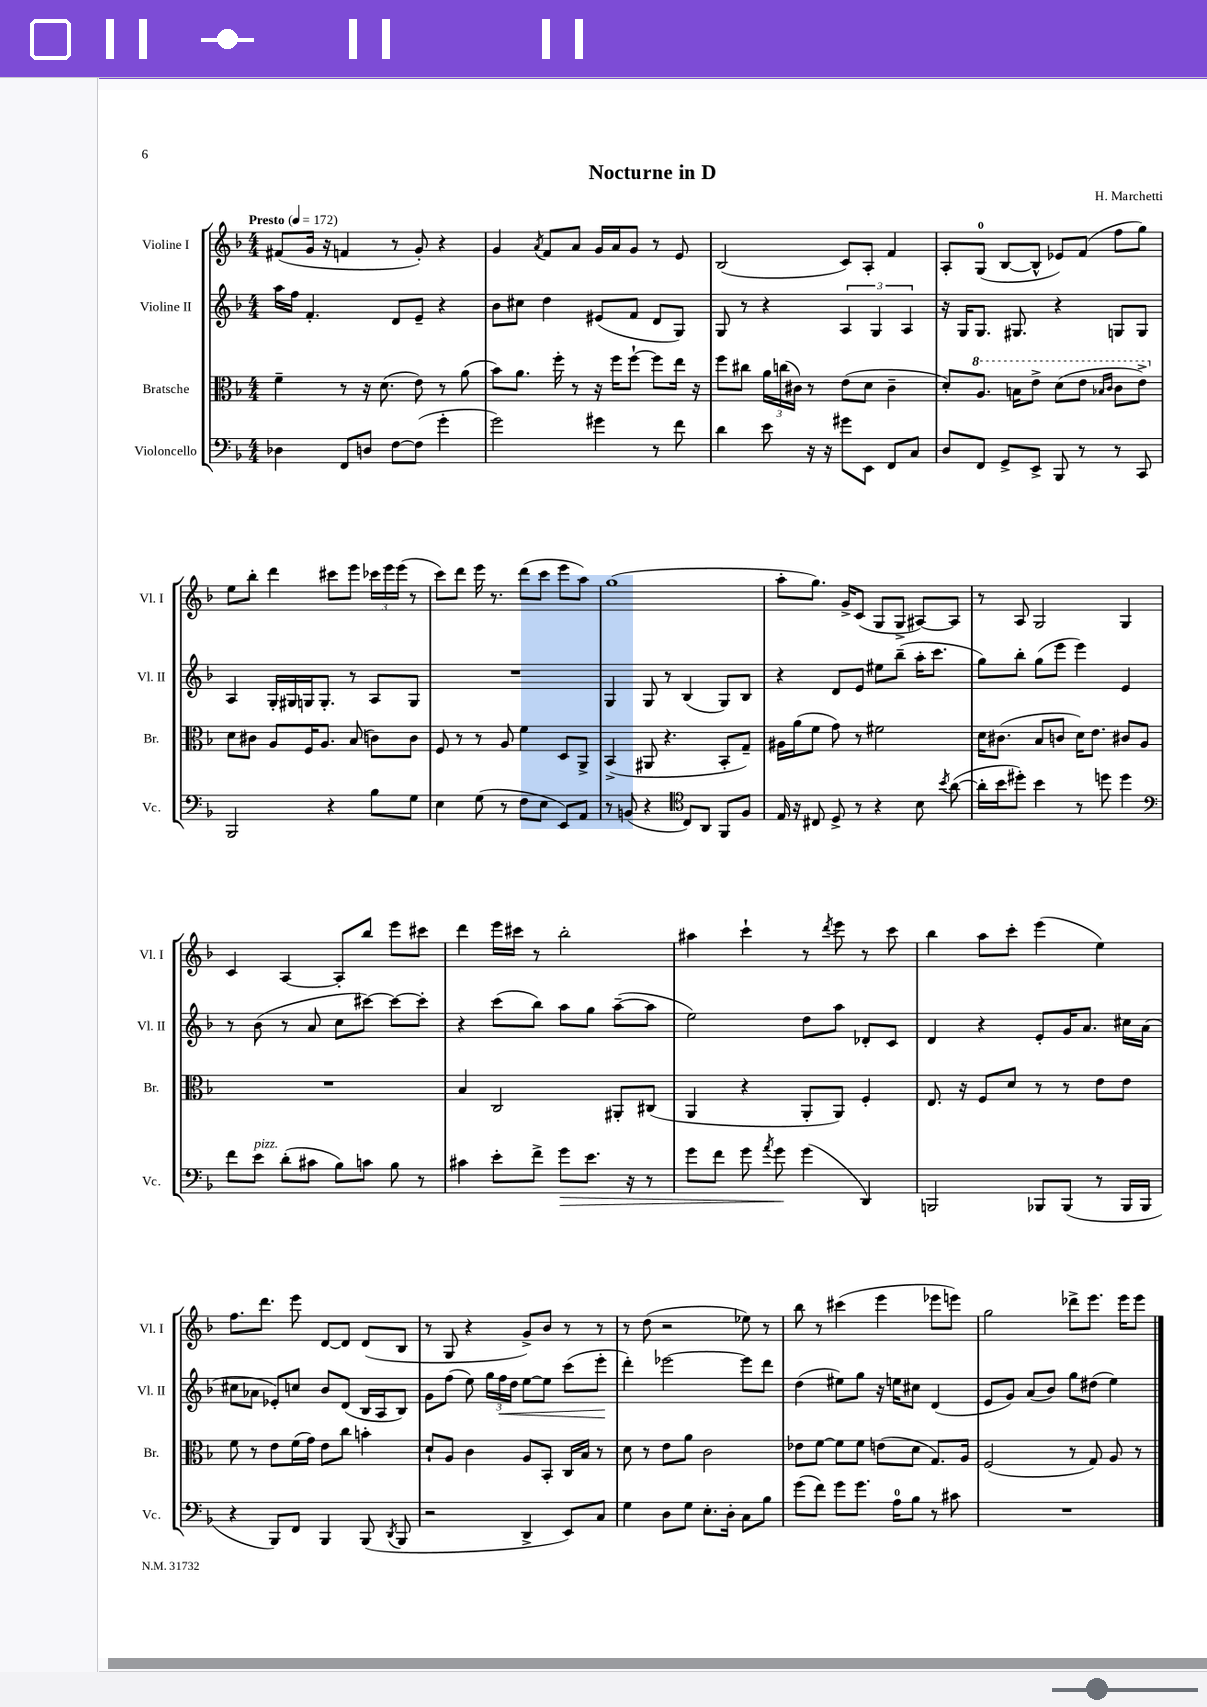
\header { title = "Nocturne in D" composer = "H. Marchetti" }
<<
\new StaffGroup <<
\new Staff = "s0" \with { instrumentName = "Violine I" shortInstrumentName = "Vl. I" } {
    \clef treble \key f \major \numericTimeSignature \time 4/4 \tempo "Presto" 4 = 172
    \autoBeamOff fis'8[( g'16] r16 f'4 r8 g'8-.) r4 |
    g'4 \acciaccatura { a'8 } f'8[ a'8] g'16[ a'16 g'8] r8 e'8 |
    bes2( c'8[) a8]-. f'4 |
    a8[-. g8]-0( bes8[~ bes8]-^ ees'8[) f'8]( f''8[ g''8]) |
    e''8[ bes''8]-. d'''4 cis'''8[ e'''8] \tuplet 3/2 { ces'''16[ e'''16 e'''16]( } r8 |
    c'''8[) d'''8] e'''16 r8. d'''8[( c'''8] e'''8[ a''8]) |
    g''1( |
    a''8[-. g''8.]) g'16[-> c'8]( g8[ g8]-> ais8[~) ais8] |
    r8 a8 g2 g4 |
    c'4 a4~ a8[-. bes''8] e'''8[ cis'''8] |
    d'''4 e'''16[ cis'''16] r8 bes''2-. |
    ais''4 c'''4-! r8 \acciaccatura { d'''8 } e'''8 r8 c'''8 |
    bes''4 a''8[ c'''8]-. e'''4( e''4) |
    f''8.[ d'''8.] e'''8 d'8[~ d'8] d'8[( bes8] |
    r8 g8 r4 g'8[->) bes'8] r8 r8 |
    r8 d''8( r2 ees''8) r8 |
    bes''8 r8 cis'''4( e'''4 ees'''8[ e'''8]) |
    g''2 des'''8[-> e'''8.] e'''16[ e'''8] \bar "|." |
}
\new Staff = "s1" \with { instrumentName = "Violine II" shortInstrumentName = "Vl. II" } {
    \clef treble \key f \major \numericTimeSignature \time 4/4
    \autoBeamOff a''16[ f''16] f'4.-. d'8[ e'8]-- r4 |
    bes'8[ cis''8] d''4 eis'8[( f'8] d'8[ g8]) |
    g8 r8 r4 \tuplet 3/2 { a4 g4 a4 } |
    r16 g16[ g8.] gis8. r4 g8[ g8] |
    a4 g16[-. gis16 g16 g8.]-. r8 a8[ g8] |
    R1 |
    g4 g8 r8 bes4( g8[) bes8] |
    r4 d'8[ e'8] eis''8[ bes''8]--( a''16[-. c'''8.] |
    g''8[) bes''8]-. g''8[( e'''8] e'''4) e'4 |
    r8 bes'8( r8 a'8 c''8[ cis'''8]~) cis'''8[~ cis'''8]-. |
    r4 c'''8[( bes''8]) a''8[ g''8] a''8[~--( a''8] |
    e''2) d''8[ a''8] des'8[-. c'8] |
    d'4 r4 e'8[-. g'16 a'8.] cis''16[ a'16]( |
    cis''8[ aes'8] ees'8[-.) c''8] bes'8[ d'8]( bes16[ a16 bes8]) |
    g'8[ f''8]( e''8) \tuplet 3/2 { g''16[ f''16\< d''16] } e''8[~ e''8] c'''8[( e'''8]-.\! |
    d'''4-.) ees'''2~ ees'''8[ d'''8] |
    d''4( eis''8[) g''8] r16 e''16[ cis''8] d'4( |
    e'8[ g'8]) a'8[( bes'8]) g''8[ dis''8]( e''4) \bar "|." |
}
\new Staff = "s2" \with { instrumentName = "Bratsche" shortInstrumentName = "Br." } {
    \clef alto \key f \major \numericTimeSignature \time 4/4
    \autoBeamOff f'4-- r8 r16 d'8.( e'8) r8 a'8( |
    bes'8[) a'8.] f''16-. r8 r16 f''16[ f''8]~-! f''8[ e''16] r16 |
    f''8[ cis''8] \tuplet 3/2 { a'16[ c''16( cis'16]) } r8 e'8[( d'8] cis'4-- |
    d'8[-.) \ottava #1 a'8.] b'16[ e''8]-> d''8[( e''8] \grace { bes'16[ c''16] } c''8[ e''8]->) \ottava #0 |
    d'8[ cis'8] a8[ f16 a8.] bes8( c'8[) c'8] |
    f8 r8 r8 a8 f'4 d8[ a,8]-> |
    bes,4->( ais,8 r4. bes,8[-. g8]--) |
    ais16[ a'16( f'8] g'8) r8 fis'2 |
    d'16[ cis'8.]( bes8[ c'8] d'16[) e'8.] cis'8[ a8] |
    R1 |
    bes4 c2 ais,8[-. cis8]( |
    a,4 r4 a,8[-. a,8]) f4-. |
    e8. r16 f8[ d'8] r8 r8 e'8[ e'8] |
    f'8 r8 e'8[ f'16( g'16]) e'8[ c''8] b'4-. |
    d'8[-! a8] c'4 a8[ bes,8]-. c16[ bes16] r8 |
    d'8 r8 e'8[ a'8] c'2 |
    ees'8[ f'8]~ f'8[ f'8] e'8[( d'8] g8.[) a16] |
    f2( r8 g8) a8 r8 \bar "|." |
}
\new Staff = "s3" \with { instrumentName = "Violoncello" shortInstrumentName = "Vc." } {
    \clef bass \key f \major \numericTimeSignature \time 4/4
    \autoBeamOff des4 f,8[ d8] f8[~ f8]( g'4-. |
    g'2) gis'4 r8 f'8 |
    d'4 e'8 r16 r16 gis'8[ e,8] f,8[ c8] |
    d8[ f,8] g,8[-> e,8]-> bes,,8 r8 r8 c,8 |
    bes,,2 r4 bes8[ g8] |
    e4 g8( r8 f8[ e8] e,8[) a,8] |
    r8 b,8( r4 \clef tenor c8[) a,8] f,8[ f8] |
    e16 r16 cis8 d8-> r8 r4 bes8 \acciaccatura { bes'8 } a'8~( |
    a'16[-. bes'16 dis''8]-.) bes'4 r8 d''8 d''4 |
    \clef bass f'8[ e'8]^\markup { \italic "pizz." } d'8[-.( cis'8] bes8[) c'8] bes8 r8 |
    cis'4 e'8[-. f'8]-> g'8[\> e'8.] r16 r8 |
    g'8[ f'8] g'8 \acciaccatura { a'8 } g'8\! g'4( d,4) |
    b,,2 bes,,8[ bes,,8]( r8 bes,,16[ bes,,16] |
    r4 bes,,8[) f,8] bes,,4 bes,,8( \acciaccatura { d,8 } bes,,8 |
    r2 d,4-> e,8[) c8] |
    g4 d8[ g8] e8.[-. d16]-. c8[ bes8] |
    g'8[( f'8]) g'8[ g'8.] a16[-0 bes8] r8 cis'8 |
    R1 \bar "|." |
}
>>
>>
\layout { \context { \Score \remove "Bar_number_engraver" } }
